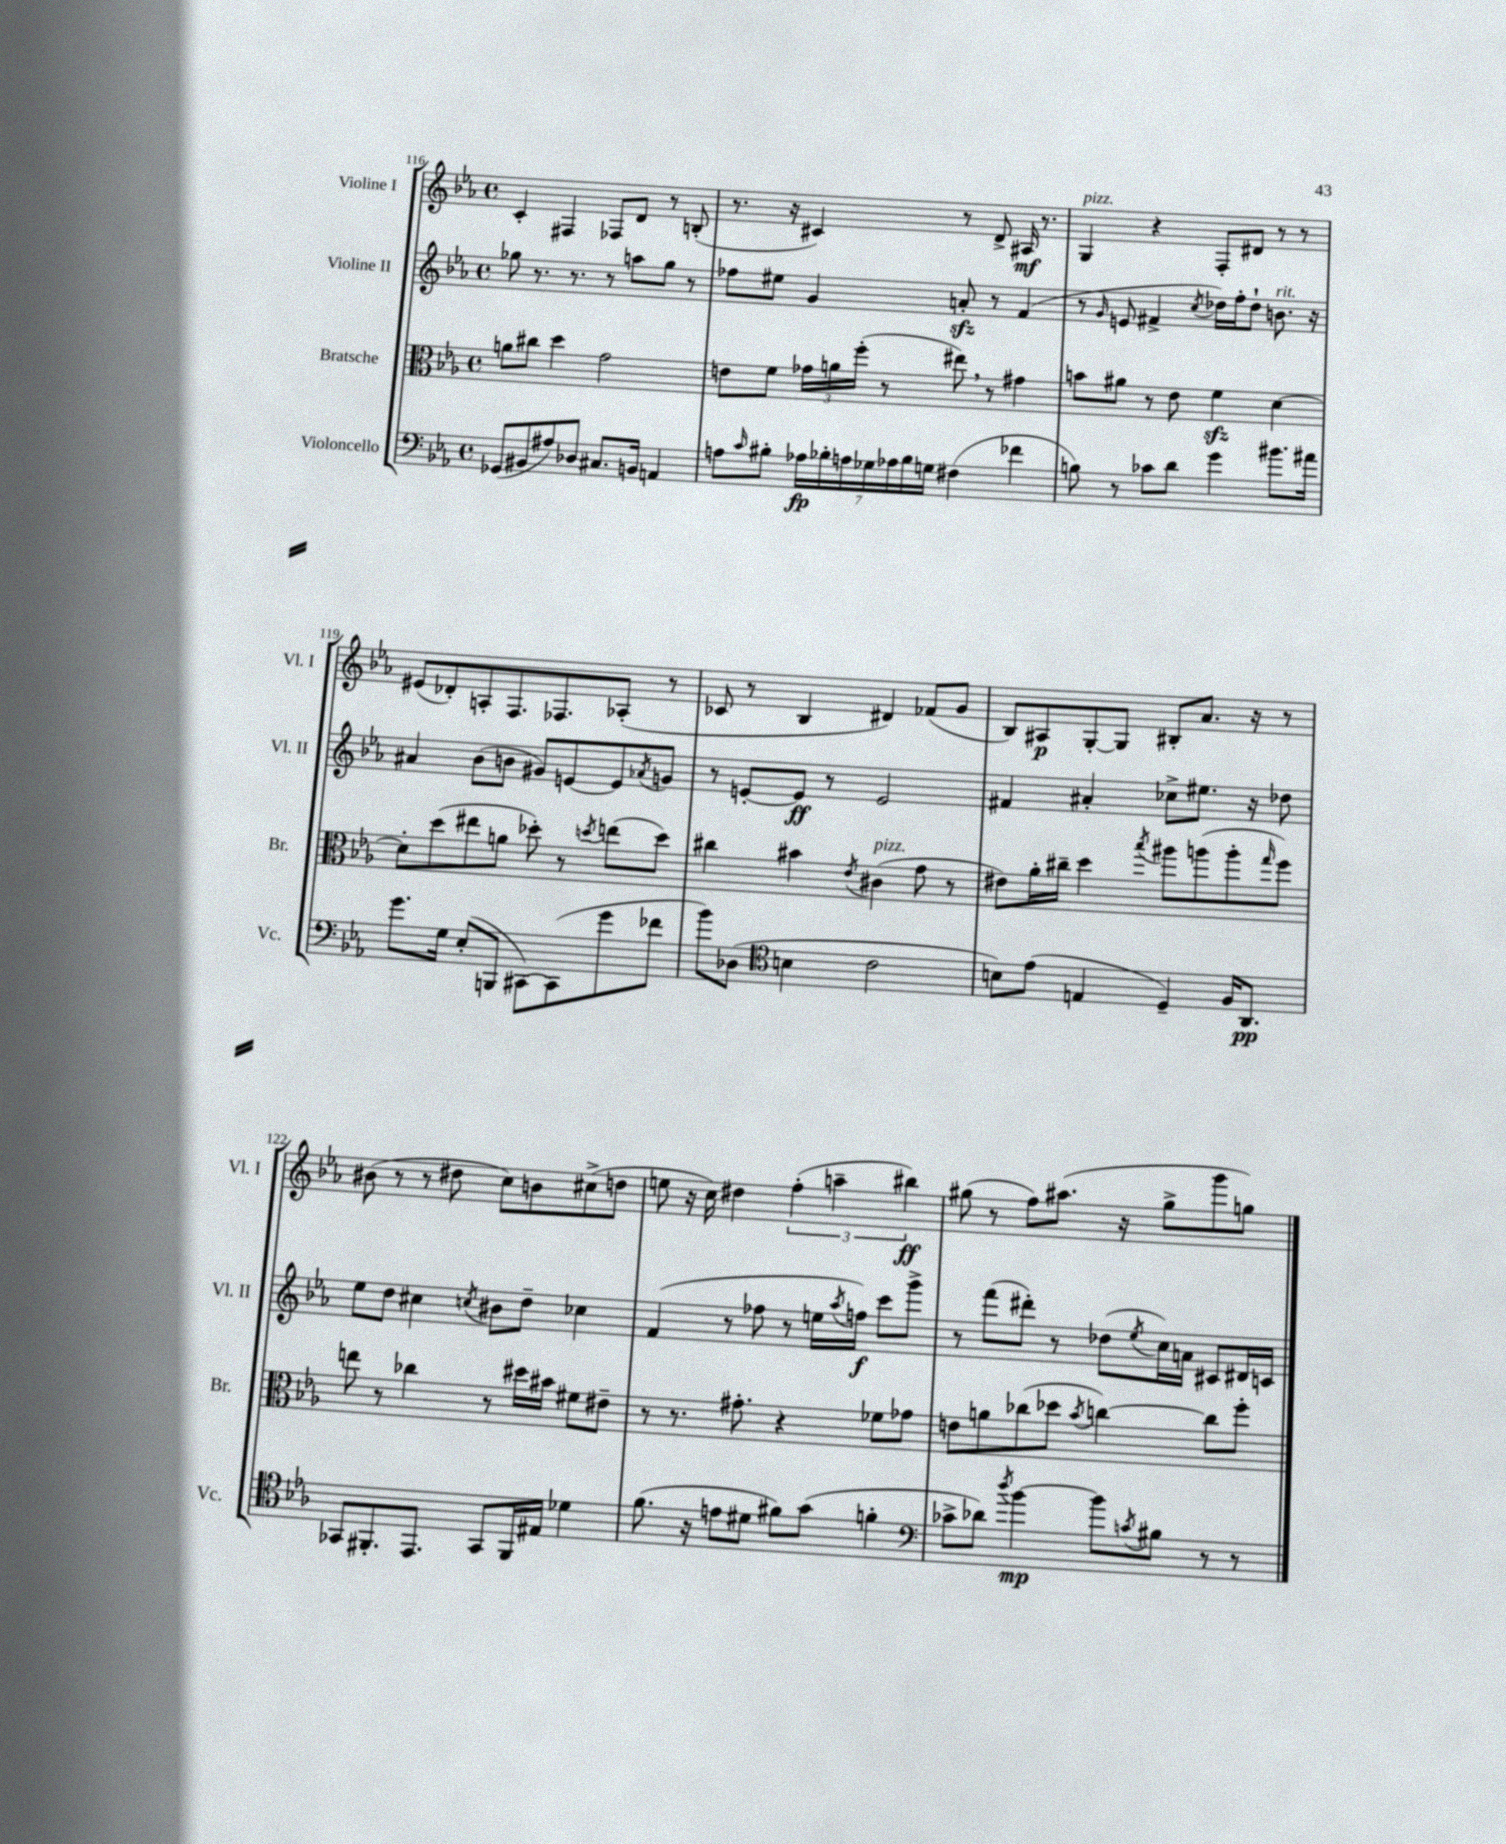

**kern	**dynam	**kern	**kern	**dynam	**kern	**dynam
*part4	*part4	*part3	*part2	*part2	*part1	*part1
*staff4	*staff4	*staff3	*staff2	*staff2	*staff1	*staff1
*I"Violoncello	*	*I"Bratsche	*I"Violine II	*	*I"Violine I	*
*I'Vc.	*	*I'Br.	*I'Vl. II	*	*I'Vl. I	*
*clefF4	*	*clefC3	*clefG2	*	*clefG2	*
*k[b-e-a-]	*	*k[b-e-a-]	*k[b-e-a-]	*	*k[b-e-a-]	*
*M4/4	*	*M4/4	*M4/4	*	*M4/4	*
*met(c)	*	*met(c)	*met(c)	*	*met(c)	*
=116	=116	=116	=116	=116	=116	=116
(8GG-X/L	.	8an\L	8gg-X\	.	4c'/	.
8BB#X/	.	8cc#X\J	8.r	.	.	.
8A#X/)	.	4dd\	.	.	4F#X/	.
.	.	.	8.r	.	.	.
8D-X/J	.	.	.	.	.	.
8.C#X/L	.	2g\	8r	.	8F-X/L	.
.	.	.	8aan\L	.	8d/J	.
16BBn/Jk	.	.	.	.	.	.
4AAn/	.	.	8gg-\J	.	8r	.
.	.	.	8r	.	(8Bn'/	.
=117	=117	=117	=117	=117	=117	=117
8An\L	.	8en\L	8ff-X\L	.	8.r	.
16qqc/	.	.	.	.	.	.
8B#X'\J	.	8f\J	8ee#X\J	.	.	.
.	.	.	.	.	16r	.
28A-X\LL	fp	24g-X\LL	4g/	.	4c#X/)	.
28B-X'\	.	.	.	.	.	.
.	.	24an\	.	.	.	.
28An\	.	.	.	.	.	.
.	.	(24ff'\JJ	.	.	.	.
28G-X\	.	.	.	.	.	.
.	.	8r	.	.	.	.
28A-X\	.	.	.	.	.	.
28B-\	.	.	.	.	.	.
28Gn\JJ	.	.	.	.	.	.
(4F#X\	.	8ee#X,\)	8anzz'/	.	8r	.
.	.	8r	8r	.	8d^/	.
4f-X\	.	4g#X\	(4f/	.	16A#X/	mf
.	.	.	.	.	8.r	.
=118	=118	=118	=118	=118	=118	=118
!	!	!	!	!	!LO:TX:a:i:t=pizz.	!
8Bn\)	.	8bn\L	8r	.	4G/	.
.	.	.	16qqg/	.	.	.
8r	.	8a#X\J	8en/	.	.	.
8c-X\L	.	8r	4f#X^/	.	4r	.
8d\J	.	8e-\	.	.	.	.
.	.	.	8qcc/	.	.	.
4g\	.	4fzz\	16dd-X\LL)	.	8F'/L	.
.	.	.	16ff'\J	.	.	.
.	.	.	8dd-`\J	.	8d#X/J	.
!	!	!	!LO:TX:a:i:t=rit.	!	!	!
8.b#X\L	.	[4d\	8.bn\	.	8r	.
.	.	.	.	.	8r	.
16a#X\Jk	.	.	16r	.	.	.
!!LO:LB:g=z
=119	=119	=119	=119	=119	=119	=119
8.g\L	.	8d'\L]	4a#X/	.	(8e#X/L	.
.	.	(8dd\	.	.	8d-X'/)	.
16G\Jk	.	.	.	.	.	.
(8E-'/L	.	8ee#X\	(8b-\L	.	8An'/	.
8BBBn/J	.	8an\J	8bn\J	.	8.F/	.
[8CC#X\L)	.	8dd-X'\)	8g#X/L)	.	.	.
.	.	.	.	.	8.F-X/	.
(8CC#\]	.	8r	[8en/	.	.	.
.	.	8qddn/	.	.	.	.
8g\	.	(8een\L	8e/]	.	(8A-X'/J	.
.	.	.	8qa-X/	.	.	.
8f-X\J	.	8dd\J)	8gn/J	.	8r	.
=120	=120	=120	=120	=120	=120	=120
8b-\L)	.	4cc#X\	8r	.	8c-X/	.
(8D-X\J	.	.	[8en'/L	.	8r	.
*clefC4	*	*	*	*	*	*
4Bn\	.	4b#X\	8e/J]	ff	4B-/	.
.	.	.	8r	.	.	.
.	.	8qe-/	.	.	.	.
!	!	!LO:TX:a:i:t=pizz.	!	!	!	!
2c\	.	(4c#X\	2e/	.	4d#X/)	.
.	.	8g\	.	.	(8f-X/L	.
.	.	8r	.	.	8g/J	.
=121	=121	=121	=121	=121	=121	=121
8Bn\L)	.	8e#X\L)	4f#X/	.	8B-/L)	.
(8e-\J	.	16a-'\L	.	.	8A#X/	p
.	.	16cc#X~\JJ	.	.	.	.
4En/	.	4dd\	4a#X'/	.	[8G'/	.
.	.	.	.	.	8G/J]	.
.	.	8qbb-/	.	.	.	.
4D~/)	.	8aa#X\L	8cc-X^\L	.	8B#X'/L	.
.	.	(8aan\	8.ee#X\J	.	8.a-/J	.
16F/KL	.	8aa'\	.	.	.	.
8.AA-/J	pp	.	16r	.	16r	.
.	.	16qqgg/	.	.	.	.
.	.	8ff\J)	8dd-X\	.	8r	.
!!LO:LB:g=z
=122	=122	=122	=122	=122	=122	=122
8GG-X/L	.	8een\	8ee-\L	.	(8b#X\	.
8.FF#X'/	.	8r	8dd\J	.	8r	.
.	.	4cc-X\	4cc#X\	.	8r	.
8.EE-/J	.	.	.	.	.	.
.	.	.	.	.	8dd#X\	.
.	.	.	8qccn/	.	.	.
8GG-/L	.	8r	8b#X\L	.	8cc\L)	.
16FF#/L	.	16dd#X\LL	8dd~\J	.	8bn\	.
16E#X/JJ	.	16b#X\JJ	.	.	.	.
4d-X\	.	8f#X\L	4cc-X\	.	(8cc#X^\	.
.	.	8e#X~\J	.	.	8ddn\J	.
=123	=123	=123	=123	=123	=123	=123
(8.f\	.	8r	(4f/	.	8een\	.
.	.	8.r	.	.	16r	.
16r	.	.	.	.	16cc\)	.
8en\L	.	.	8r	.	4dd#X\	.
.	.	8.g#X'\	.	.	.	.
8d#X\J	.	.	8ff-X\	.	.	.
8f#X\L)	.	4r	8r	.	(6ff'\	.
(8g\J	.	.	16een\LL	.	.	.
.	.	.	.	.	6aan~\	.
.	.	.	8qaa-/	.	.	.
.	.	.	16ffn\JJ)	f	.	.
4fn'\	.	8f-X\L	8ccc\L	.	.	.
.	.	.	.	.	6bb#X\)	ff
.	.	8g-X\J	8ggg^\J	.	.	.
=124	=124	=124	=124	=124	=124	=124
*clefF4	*	*	*	*	*	*
8c-X^\L	.	8en\L	8r	.	(8gg#X\	.
8d-X\J)	.	8an\	(8fff\L	.	8r	.
8qdd/	.	.	.	.	.	.
[4b-\	mp	(8cc-X\	8ddd#X'\J)	.	8ff\L)	.
.	.	8dd-X\J	8r	.	(8.aa#X\J	.
.	.	8qb-/	.	.	.	.
8b-\L]	.	[4ccn\)	(8dd-X\L	.	.	.
.	.	.	.	.	16r	.
8qcn/	.	.	8qee-/	.	.	.
8B#X\J	.	.	16cc\L)	.	8gg#^\L	.
.	.	.	16an\JJ	.	.	.
8r	.	8cc\L]	8c#X/L	.	8ggg\	.
8r	.	8ff'\J	16d#X/L	.	8ggn\J)	.
.	.	.	16cn/JJ	.	.	.
==	==	==	==	==	==	==
*-	*-	*-	*-	*-	*-	*-
